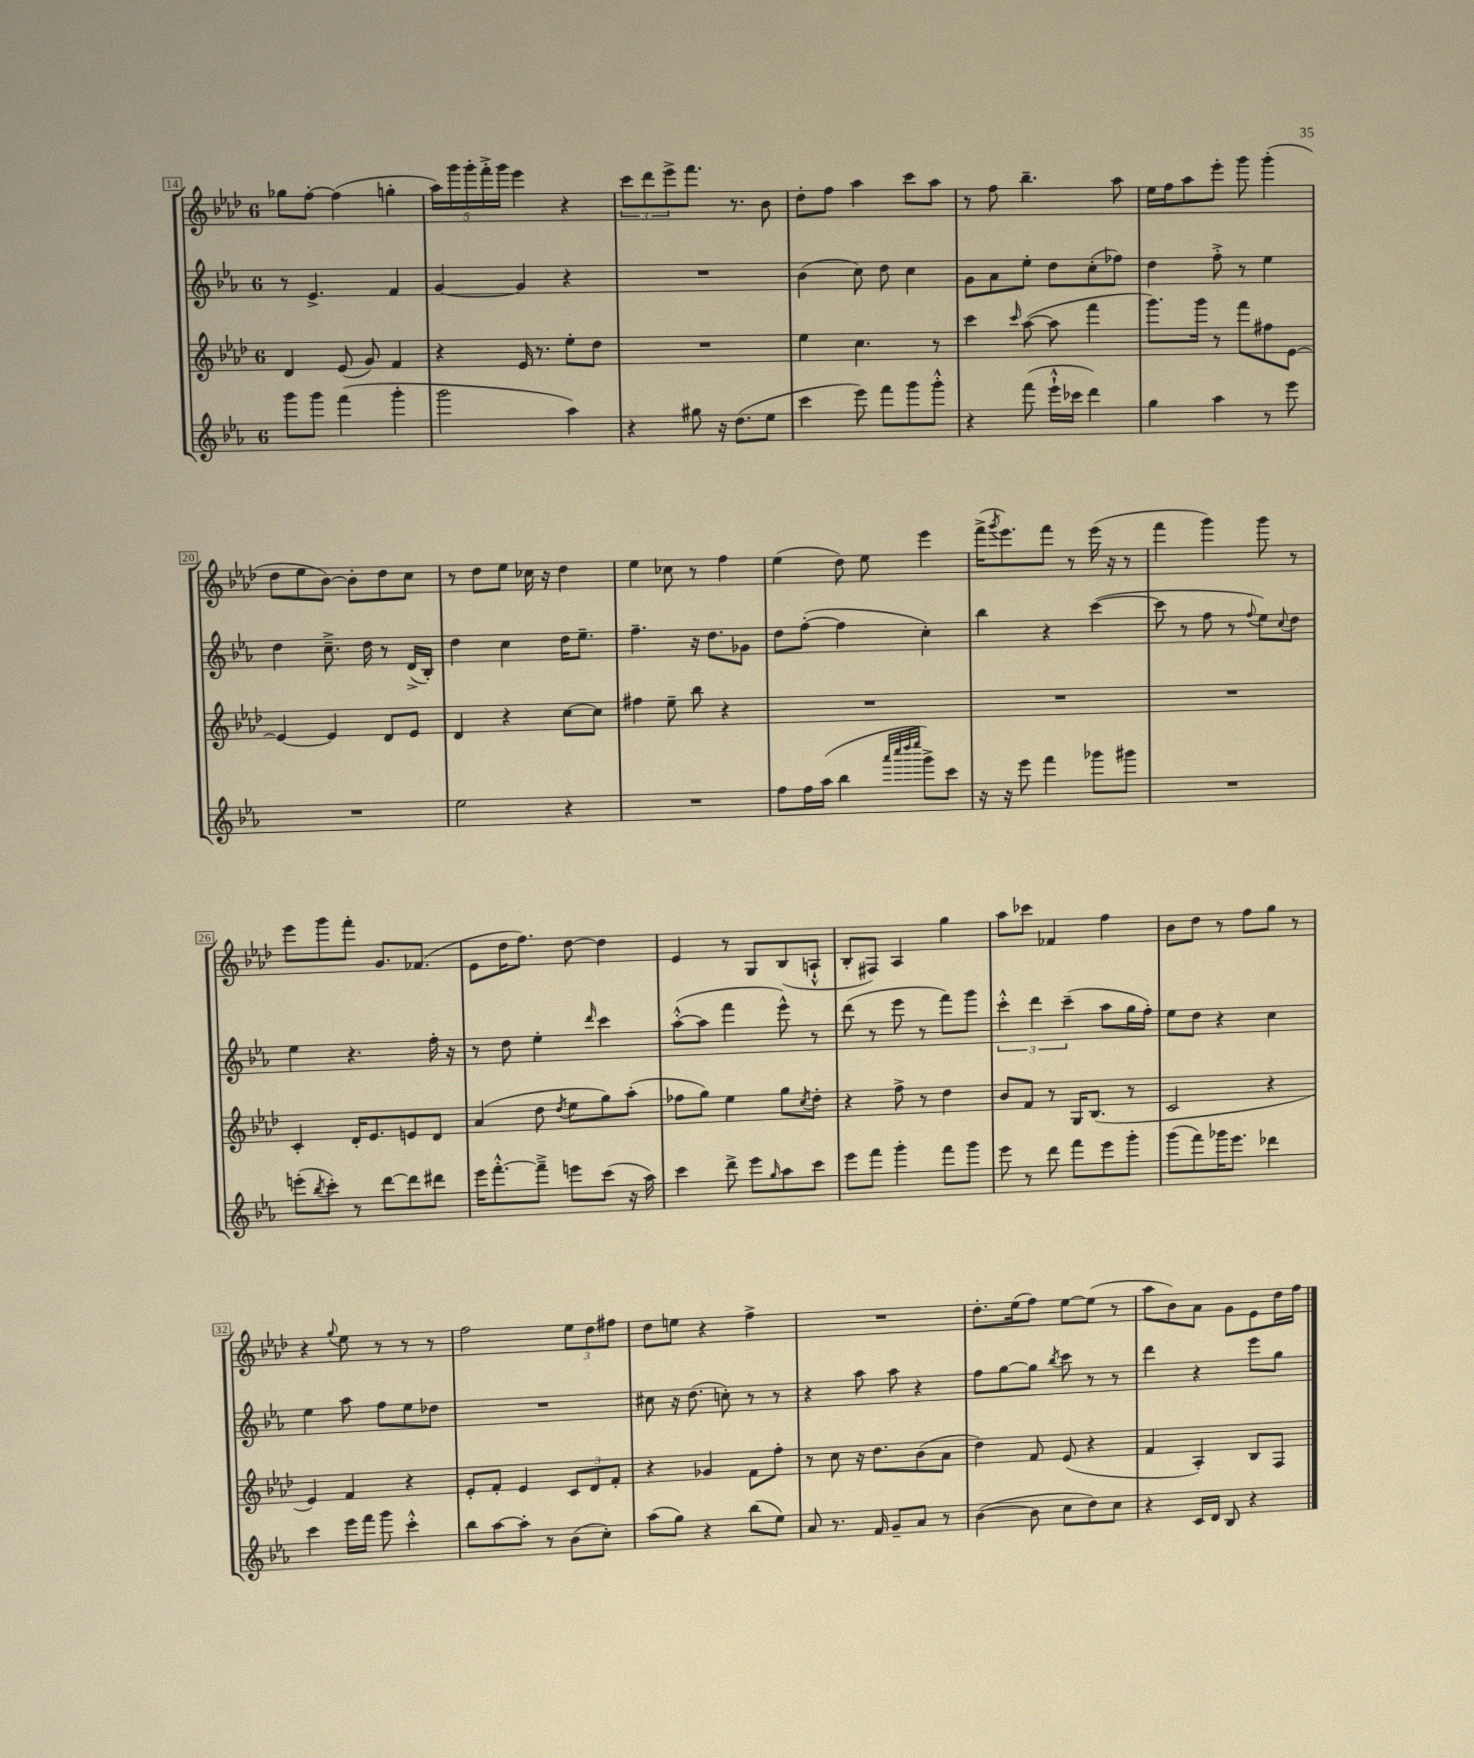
<<
\new StaffGroup <<
\new Staff = "s0" {
    \clef treble \key aes \major \once \override Staff.TimeSignature.style = #'single-digit \time 6/8
    ges''8 f''8~-. f''4( g''4-. |
    \tuplet 5/4 { aes''16) g'''16 g'''16-. f'''16-.-> g'''16 } ees'''4 r4 |
    \tuplet 3/2 { c'''8 des'''8 ees'''8-> } f'''8. r8. bes'8 |
    des''8-. f''8 aes''4 c'''8 aes''8 |
    r8 f''8 bes''4.-- aes''8 |
    ees''16 f''16 aes''8 ees'''8-. g'''8 g'''4-.( |
    des''8 ees''8 bes'8~) bes'8-. des''8 c''8 |
    r8 des''8 ees''8 ces''16 r16 des''4 |
    ees''4 ces''8 r8 f''4 |
    ees''4( des''8) ees''8 ees'''4 |
    f'''16->( \acciaccatura { g'''8 } ees'''8.) f'''8 r8 ees'''16( r16 r8 |
    f'''4 g'''4) g'''8 r8 |
    ees'''8 g'''8 f'''8-. g'8. fes'8.( |
    ees'8 des''16 f''8.) des''8~ des''4 |
    ees'4 r8 g8 bes8( a8-!-^ |
    bes8-. fis8) aes4 g''4 |
    aes''8 ces'''8 fes'4 f''4 |
    bes'8 des''8 r8 f''8 g''8 r8 |
    r4 \appoggiatura { g''8 } ees''8 r8 r8 r8 |
    f''2 \tuplet 3/2 { ees''8 des''8 fis''8 } |
    des''8 e''8 r4 f''4-> |
    R2. |
    des''8.-. ees''16( f''8) ees''8~ ees''8( r8 |
    aes''8 bes'8) aes'8 g'8 ees'8 des''16 f''16 \bar "|." |
}
\new Staff = "s1" {
    \clef treble \key ees \major \once \override Staff.TimeSignature.style = #'single-digit \time 6/8
    r8 ees'4.-> f'4 |
    g'4~ g'4 r4 |
    R2. |
    bes'4( c''8) d''8 c''4 |
    g'8 aes'8 ees''8-. d''8 c''8-.( fes''8) |
    d''4 f''8-.-> r8 ees''4 |
    d''4 c''8.---> d''16 r8 d'16->( bes16-.) |
    d''4 c''4 d''16 ees''8.-- |
    f''4.-- r16 d''8. ges'8 |
    d''8 f''8~-.( f''4 c''4-.) |
    bes''4 r4 c'''4~( |
    c'''8 r8 f''8 r8 \appoggiatura { f''8 } ees''8) \appoggiatura { c''8 } d''8 |
    ees''4 r4. f''16-. r16 |
    r8 d''8 ees''4-. \grace { d'''16 } c'''4 |
    aes''8~-.-^( aes''8 f'''4 ees'''8-^) r8 |
    d'''8( r8 ees'''8 r8 f'''8) g'''8 |
    \tuplet 3/2 { c'''4-.-^ d'''4 c'''4--( } aes''8 g''16 f''16-.) |
    ees''8 d''8 r4 c''4 |
    ees''4 aes''8 f''8 ees''8 des''8 |
    R2. |
    cis''8 r16 d''8.( c''8-.) r8 r8 |
    r4 aes''8 aes''8 r4 |
    f''8 g''8~ g''8 \acciaccatura { bes''8 } c'''8 r8 r8 |
    d'''4 r4 ees'''8 g''8 \bar "|." |
}
\new Staff = "s2" {
    \clef treble \key aes \major \once \override Staff.TimeSignature.style = #'single-digit \time 6/8
    des'4 ees'8( g'8) f'4 |
    r4 ees'16 r8. ees''8-. des''8 |
    R2. |
    ees''4 c''4. r8 |
    c'''4 \grace { c'''16 } aes''8~( aes''8 f'''4 |
    g'''8.) g'''16 r8 f'''8 fis''8 ees'8~ |
    ees'4~ ees'4 des'8 ees'8 |
    des'4 r4 c''8~ c''8 |
    fis''4 ees''8-- bes''8 r4 |
    R2. |
    R2. |
    R2. |
    c'4-. des'16-. ees'8. e'8 des'8 |
    aes'4( des''8 \acciaccatura { des''8 } ees''8 g''8) aes''8-.( |
    fes''8 g''8) ees''4 g''8 \acciaccatura { c''8 } des''8-. |
    r4 f''8-> r8 des''4 |
    bes'8 f'8 r8 g16 bes8.( r8 |
    c'2 r4 |
    ees'4) f'4 r4 |
    ees'8-. f'8-. ees'4 \tuplet 3/2 { c'8 des'8 f'8-. } |
    r4 ges'4 f'8 f''8-. |
    r8 c''8 r16 des''8. bes'8( aes'8 |
    des''4) f'8 ees'8( r4 |
    f'4 aes4-.) bes8 f8 \bar "|." |
}
\new Staff = "s3" {
    \clef treble \key ees \major \once \override Staff.TimeSignature.style = #'single-digit \time 6/8
    g'''8 g'''8 f'''4( g'''4-. |
    g'''2 aes''4) |
    r4 gis''8 r16 d''8.( ees''8 |
    c'''4 ees'''8) f'''8 g'''8 g'''8-.-^ |
    r4 f'''8( ees'''16-!-^ ces'''16 d'''4) |
    g''4 aes''4 r8 ees'''8 |
    R2. |
    ees''2 r4 |
    R2. |
    f''8 f''16 aes''16( bes''4 \grace { aes'''32 c''''32 d''''32 ees''''32 } g'''8->) c'''8 |
    r16 r16 ees'''8 f'''4 ges'''8 gis'''8 |
    R2. |
    e'''8-.( \acciaccatura { bes''8 } c'''8-.) r8 d'''8~ d'''8 dis'''8 |
    ees'''16 f'''8.~-.-^ f'''8---> e'''8 c'''8( r16 aes''16) |
    c'''4 d'''8-> ees'''8 \grace { g''16 } aes''8 c'''8 |
    ees'''8 f'''8 g'''4-. f'''8 g'''8 |
    ees'''8 r8 d'''8 f'''8 ees'''8 g'''8-. |
    g'''8( f'''8) ges'''16 ees'''8. des'''4 |
    c'''4 ees'''16 f'''16 g'''8 c'''4-.-^ |
    bes''8 aes''8~ aes''8-. r8 bes'8( c''8-.) |
    aes''8( g''8) r4 bes''8( ees''8) |
    aes'8 r8. f'16 g'8-- aes'8 r8 |
    bes'4~( bes'8 c''8 d''8) c''8 |
    r4 c'16 d'16 bes8 r4 \bar "|." |
}
>>
>>
\layout { \context { \Score currentBarNumber = #14 \override BarNumber.stencil = #(make-stencil-boxer 0.1 0.3 ly:text-interface::print) } }
